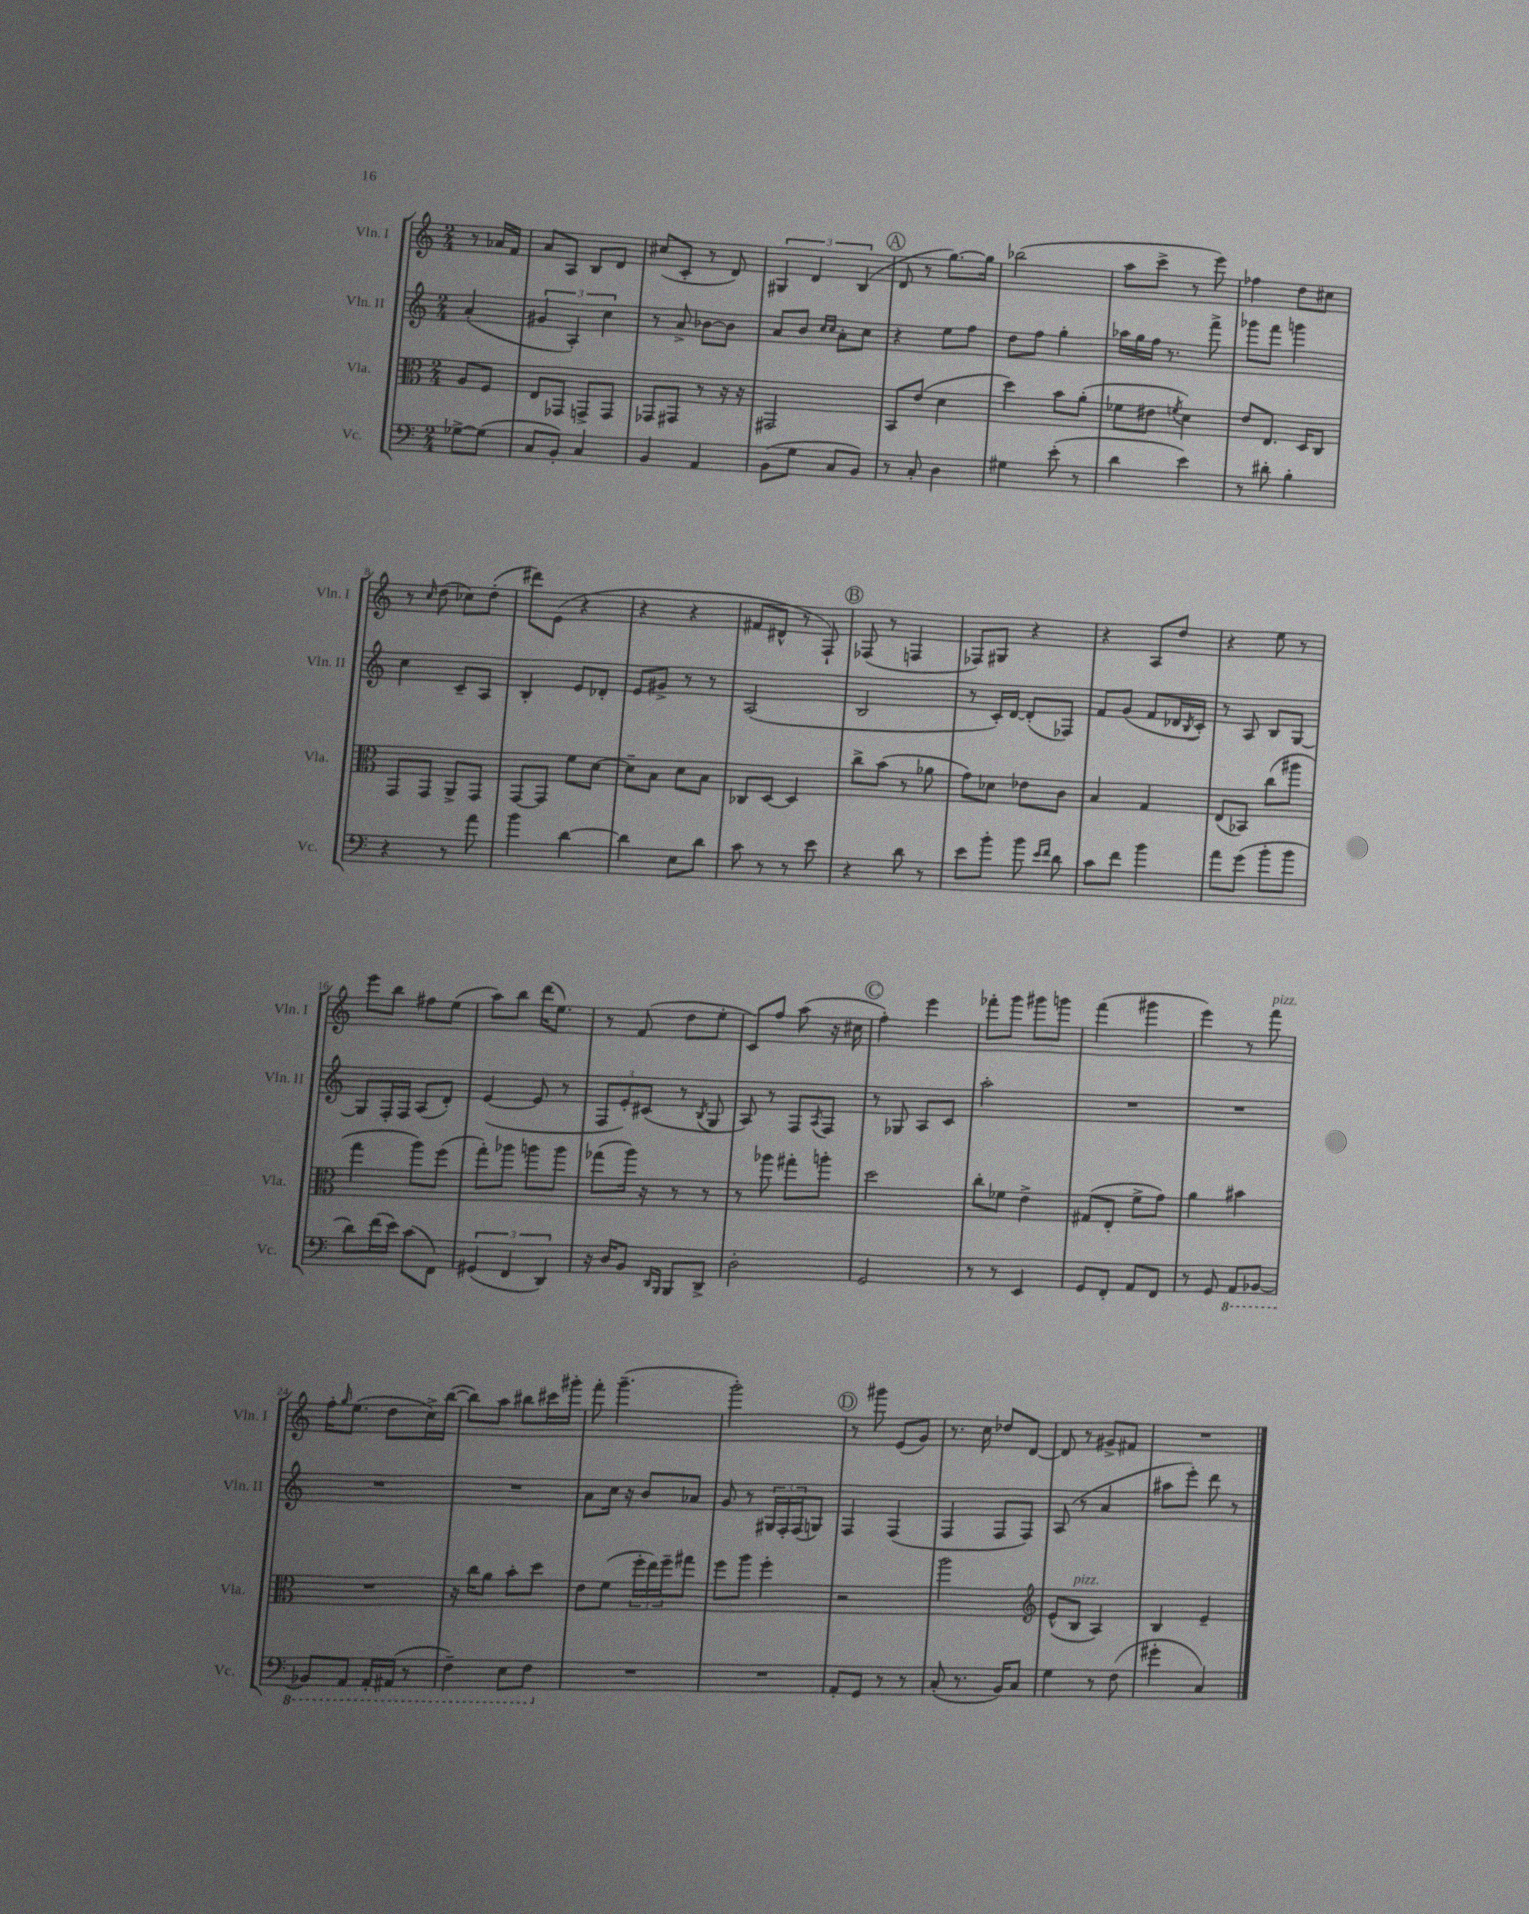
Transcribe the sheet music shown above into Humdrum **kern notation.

**kern	**kern	**kern	**kern
*staff4	*staff3	*staff2	*staff1
*clefF4	*clefC3	*clefG2	*clefG2
*k[]	*k[]	*k[]	*k[]
*M2/4	*M2/4	*M2/4	*M2/4
[8G-^\L	8A/L	(4a'/	8r
(8G-\]J	8F/J	.	16a-/LL
.	.	.	16f/JJ
=	=	=	=
8C/L	8E/L	6g#/	8a/L
8BB'/J)	8GG-/J	.	8A/J
.	.	6A'/)	.
4C/	8GG^/L	.	8B/L
.	.	6cc\	.
.	8GG/J	.	8d/J
=	=	=	=
4BB/	8GG-/L	8r	(8cc#/L
.	8GG#/J	8a^/	8c'/J
4AA/	8r	[8b-\L	8r
.	16r	8b-\]J	8d/)
.	16r	.	.
=	=	=	=
(8BB\L	2GG#/	8a/L	6G#/
8G\J	.	8b/J	.
.	.	.	6d/
.	.	16qqcc/LL	.
.	.	16qqcc/JJ	.
8C/L	.	8a'\L	.
.	.	.	(6B/
8BB/J)	.	8cc\J	.
=	=	=	=
8r	8BB/L	4r	8d/
8C'/	(8e/J	.	8r
4D\	4d\	8ee\L	[8.gg\L)
.	.	8ff\J	.
.	.	.	16gg\]Jk
=	=	=	=
4G#\	4dd\)	8dd\L	(2bb-\
.	.	8ff\J	.
(8e'\	8b\L	4gg'\	.
8r	(8a'\J	.	.
=	=	=	=
4d\	8f-\L	16aa-\LL	8aa\L
.	.	16gg\	.
.	8e#\J	16ff\JJ	8ccc^\J
.	.	8.r	.
.	8qf/	.	.
4e\)	4d\)	.	8r
.	.	8fff^\	8eee\)
=	=	=	=
8r	8e/L	8ggg-\L	4ff-\
8d#'\	8.E/J	8fff\J	.
4B'\	.	4ggg\	8dd\L
.	16D/LK	.	.
.	8C/J	.	8cc#\J
=	=	=	=
4r	8GG/L	4cc\	8r
.	.	.	16qqcc/
.	8GG/J	.	(8dd\
8r	8AA^/L	8c~/L	8cc-\L)
8a\	8GG/J	8A/J	(8dd'\J
=	=	=	=
4b\	[8GG/L	4B'/	8ddd#\L)
.	8GG/]J	.	(8e\J
[4d\	8f\L	8e/L	4r
.	[8d\J	8d-'/J	.
=	=	=	=
4d\]	8d~\]L	8e/L	4r
.	8B\J	8g#^/J	.
8E\L	8d\L	8r	4r
8d\J	8B\J	8r	.
=	=	=	=
8c\	8C-/L	(2A/	8f#/L
8r	[8D/J	.	8d#^^/J
8r	4D/]	.	8r
8e\	.	.	8F`/)
=	=	=	=
4r	8cc^\L	2B/	(8F-/
.	(8b\J	.	8r
8d\	8r	.	4F/
8r	8a-\	.	.
=	=	=	=
8e\L	8g\L)	8r	8F-/L)
8b'\J	8d-\J	16c'/LL)	8G#/J
.	.	[16d/JJ	.
8b\	8e-\L	(8d'/]L	4r
16qqe/LL	.	.	.
16qqf/JJ	.	.	.
8d\	8c\J	8F-/J)	.
=	=	=	=
8c\L	4B/	8f/L	4r
8f\J	.	(8g/J	.
4b\	4G/	8f/L	8A/L
.	.	16d-/L	8dd/J
.	.	8qB/	.
.	.	16c'/JJ)	.
=	=	=	=
8a\L	(8E/L	8r	4r
(8g\J	8BB-/J)	8A/	.
8b'\L	(8cc\L	8B/L	8ee\
8b\J	8aa#\J	[8G/J	8r
=	=	=	=
8d\L)	4gg\	8G/]L	8eee\L
(16f\L	.	16F'/L	8bb\J
16e\JJ)	.	16F/JJ	.
(8c\L	8aa\L)	(8A/L	8ff#\L
8FF\J)	(8ff\J	8d'/J)	(8ee\J
=	=	=	=
(6GG#/	8gg'\L)	([4e/	8aa\L)
.	8aa-\J	.	8bb\J
6FF/	.	.	.
.	8aa\L	8e/]	(16ddd\LK
.	.	.	8.ee\J)
6DD/)	.	.	.
.	8aa\J	8r	.
=	=	=	=
16r	(8gg-\L	12F/L	8r
16D/LK	.	.	.
.	.	12e'/)	.
8BB/J	16aa\Jk)	.	(8f/
.	.	(12c#/J	.
.	16r	.	.
16qqDD/LL	.	.	.
16qqBBB/JJ	.	.	.
8BBB/L	8r	8r	8dd\L
.	.	8qB/	.
8DD^/J	8r	8G/	8ee'\J
=	=	=	=
2D'\	8r	8A/)	8c/L)
.	8aa-\	8r	8ff/J
.	8gg#'\L	8F/L	(8aa\
.	.	8qA/	.
.	8aa'\J	8F/J	16r
.	.	.	16cc#\
=	=	=	=
2GG/	2dd\	8r	4ff'\)
.	.	8G-/	.
.	.	8A/L	4eee\
.	.	8c/J	.
=	=	=	=
8r	8cc'\L	2aa'\	8fff-'\L
8r	8f-\J	.	8ggg\J
4EE/	4e^\	.	8ggg#\L
.	.	.	8ggg\J
=	=	=	=
8GG/L	(8G#/L	2r	(4fff\
8FF'/J	8E'/J	.	.
8AA/L	8f^\L	.	4ggg#\
8FF/J	8g\J)	.	.
=	=	=	=
8r	4a\	2r	4eee\)
8GG/	.	.	.
8AAA/L	4b#\	.	8r
[8BBB-/J	.	.	8fff\
=	=	=	=
8BBB-/]L	2r	2r	16ff'\LK
.	.	.	16qqgg/
.	.	.	(8.ee\J
8AAA/J	.	.	.
16AAA'/LL	.	.	8dd\L
(16AAA#/JJ	.	.	.
8r	.	.	16cc^\L)
.	.	.	([16bb\JJ
=	=	=	=
4FF~\)	16r	2r	8bb\]L)
.	16cc\LK	.	.
.	8a\J	.	8aa\J
8EE\L	8b'\L	.	8bb#\L
8FF\J	8dd\J	.	16ccc#\L
.	.	.	16ggg#'\JJ
=	=	=	=
2r	8e\L	8a\L	8fff'\
.	(8f\J	16cc\Jk	(4.ggg~\
.	.	16r	.
.	24ff'\LL	8b/L	.
.	24ee\)	.	.
.	24ff~\J	.	.
.	8gg#\J	8a-/J	.
=	=	=	=
2r	8ff\L	8g/	2ggg'\)
.	8aa\J	8r	.
.	4ff'\	24G#/LL	.
.	.	24F'/	.
.	.	(24F/J	.
.	.	8G/J)	.
=	=	=	=
8AA'/L	2r	4F/	8r
8GG/J	.	.	8ggg#\
8r	.	(4F/	(8e/L
8r	.	.	8g/J)
=	=	=	=
(8C'/	2aa\	4F/	8.r
8.r	.	.	.
.	.	.	16cc\
.	.	8F/L	8dd-/L
16BB/LK)	.	.	.
8C/J	.	8F/J)	[8d/J
=	=	=	=
*	*clefG2	*	*
4G\	(8e^^/L	(8A/	8d/]
.	8B/J	8r	8r
8r	4A/)	4a/	8g#^/L
(8F\	.	.	8f#/J
=	=	=	=
4g#'\	4B/	8aa#\L	2r
.	.	8eee'\J)	.
4C/)	4e~/	8ddd\	.
.	.	8r	.
==	==	==	==
*-	*-	*-	*-
